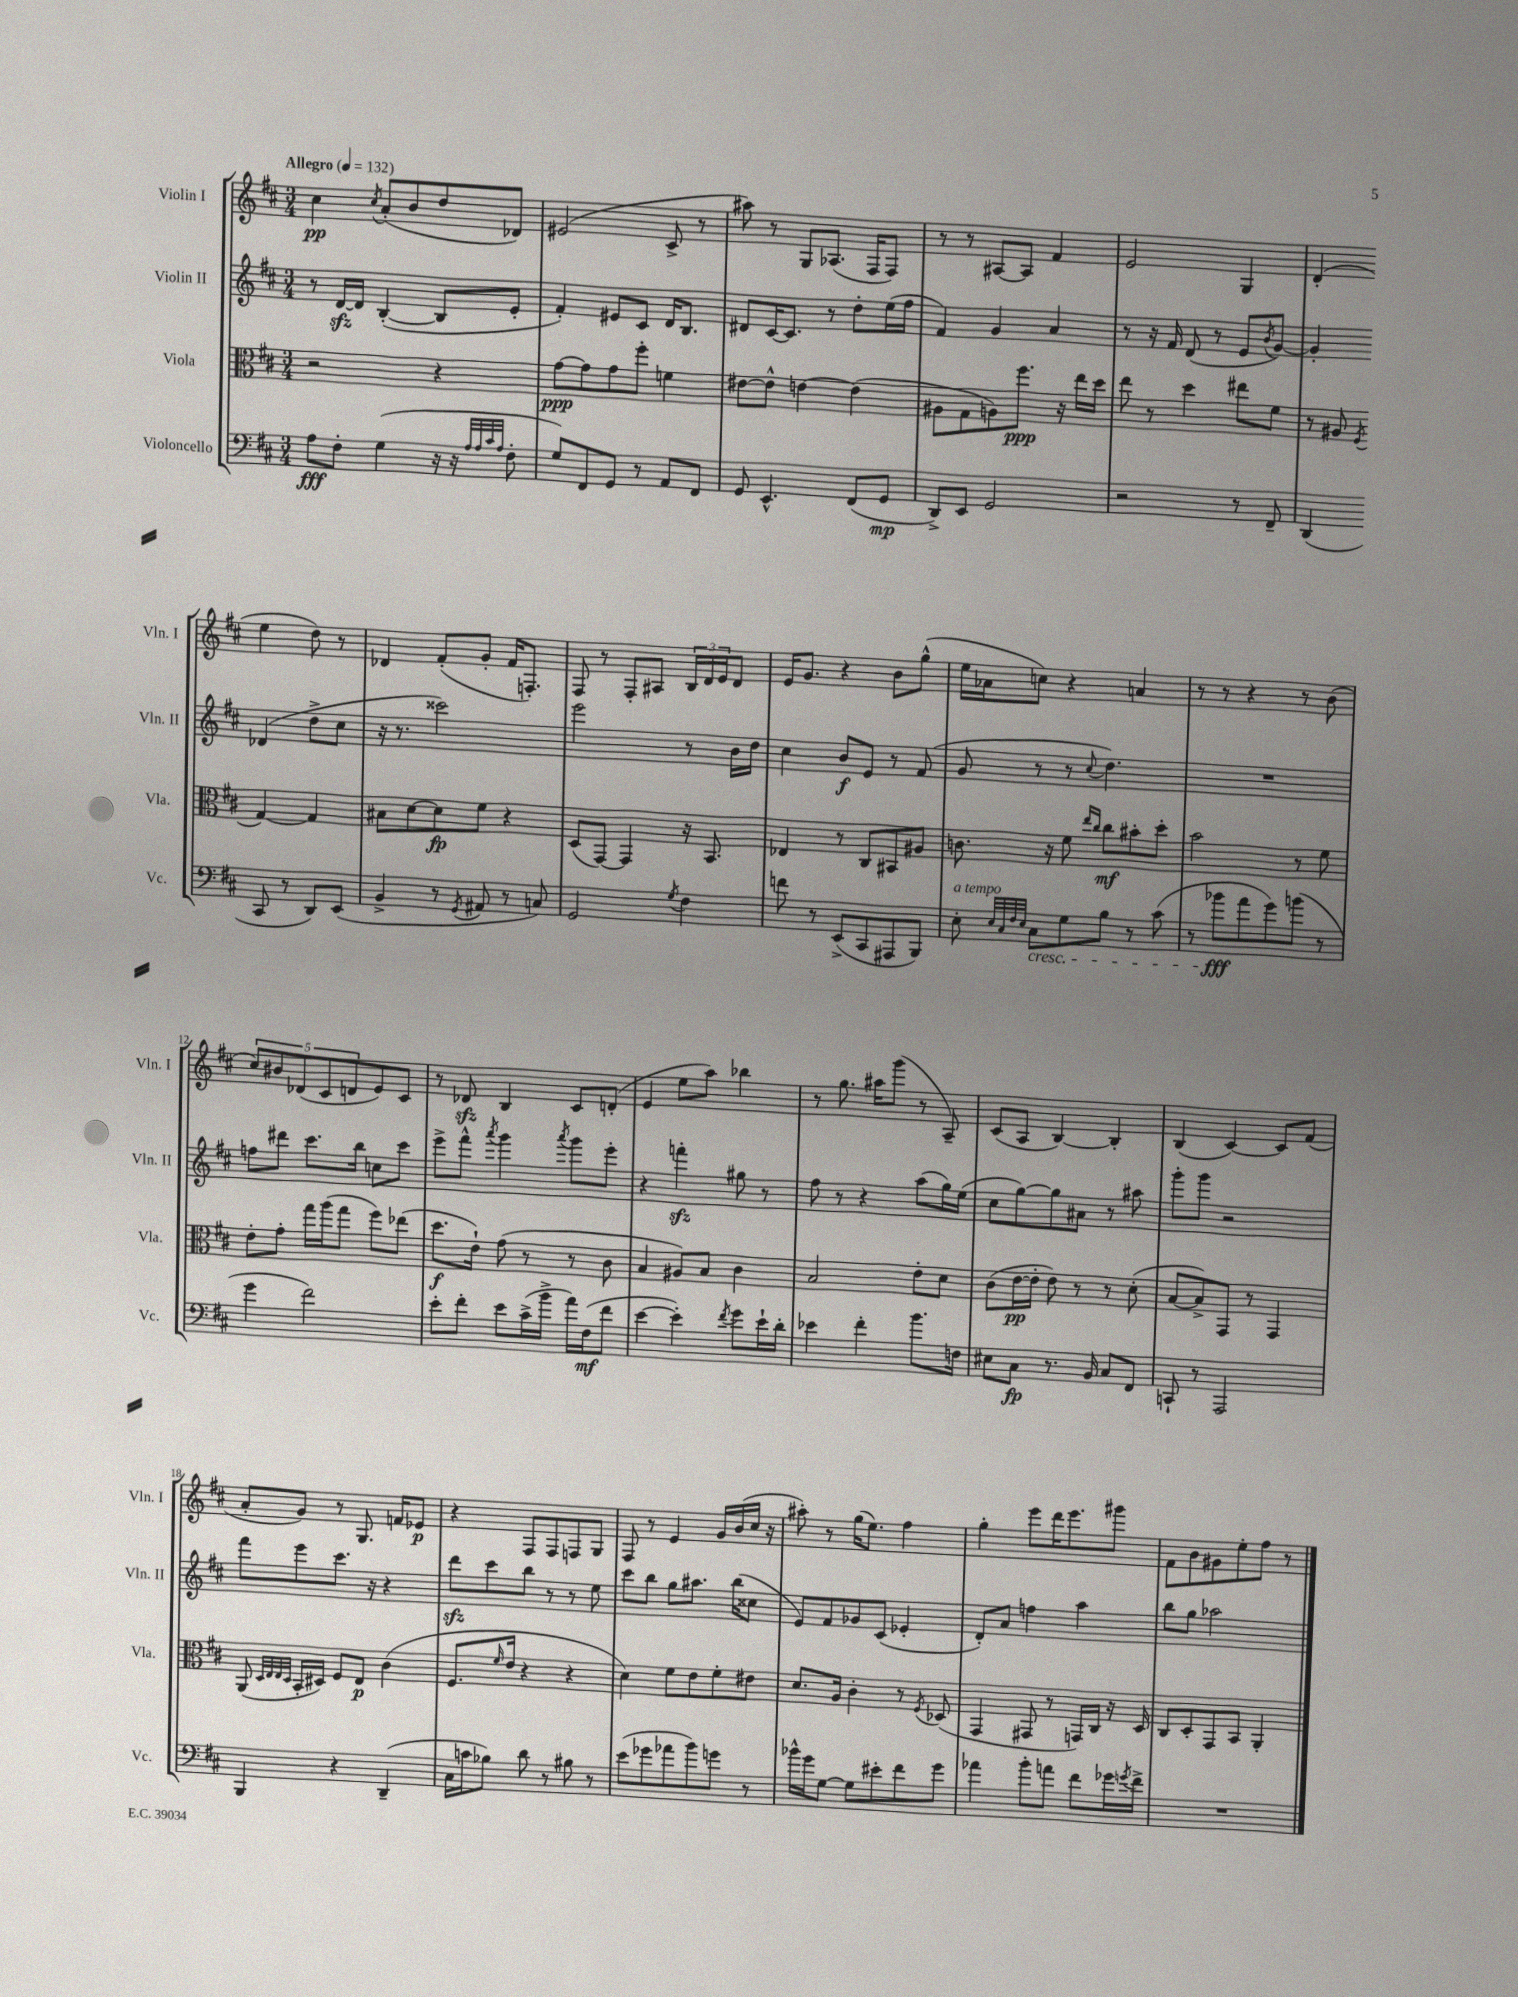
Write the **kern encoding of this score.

**kern	**kern	**kern	**kern
*staff4	*staff3	*staff2	*staff1
*clefF4	*clefC3	*clefG2	*clefG2
*k[f#c#]	*k[f#c#]	*k[f#c#]	*k[f#c#]
*M3/4	*M3/4	*M3/4	*M3/4
*MM132	*MM132	*MM132	*MM132
8A	2r	8r	4cc#
8F#'	.	[16d	.
.	.	16d]	.
.	.	.	8qcc#
(4G	.	([4B'	(8a'
.	.	.	8b
16r	4r	8B]	8dd
16r	.	.	.
32qqA	.	.	.
32qqA	.	.	.
32qqc#	.	.	.
32qqA	.	.	.
8F#'	.	8e'	8d-)
=	=	=	=
8G)	[8g	4f#')	(2e#
8FF#	8g]	.	.
8GG	8g	8e#	.
8r	8ff#'	8c#	.
8AA	4f	16d	8c#^
.	.	8.B	.
8FF#	.	.	8r
=	=	=	=
8GG	[8e#	8d#	8aa#)
4.EE^^	8e#^^]	[16c#	8r
.	.	8.c#]	.
.	[4e	.	8G
.	.	8r	(8.A-
(8FF#	(4e]	8dd'	.
.	.	.	16F#
8GG	.	(16ee	8F#)
.	.	16ff#	.
=	=	=	=
8DD^)	8A#	4f#)	8r
8EE	8G	.	8r
2GG	8A)	4g	[8A#
.	8.ff#	.	8A#]
.	.	4a	4f#
.	16r	.	.
.	16ee	.	.
.	16dd	.	.
=	=	=	=
2r	8ee	8r	2e
.	8r	16r	.
.	.	16f#	.
.	4dd	(8d	.
.	.	8r	.
8r	8ee#	8e	4G
.	.	8qb	.
8FF#~	8f#	[8g)	.
=	=	=	=
(4DD	8r	4g']	(4d'
.	8A#	.	.
.	8qF#	.	.
8CC#	[4G	(4d-	4ee
8r	.	.	.
8DD)	4G]	8dd^	8dd)
(8EE	.	8cc#	8r
=	=	=	=
4BB^	8B#	16r	4d-
.	.	8.r	.
.	[8d	.	.
8r	8d]	2ccc##)	(8f#'
8qGG	.	.	.
8AA#	8f#	.	8g'
8r	4r	.	16f#
.	.	.	8.F')
8C)	.	.	.
=	=	=	=
2GG	(8D	2eee	8F#
.	[8GG)	.	8r
.	4GG]	.	8F#'
.	.	.	8A#
8qG	.	.	.
4F#	16r	8r	24B
.	.	.	24d
.	8.BB	.	.
.	.	.	24e
.	.	16b	8d
.	.	16dd	.
=	=	=	=
8f	4E-	4cc#	16e
.	.	.	8.g
8r	.	.	.
(8EE^	8r	8b	4r
8CC#	8C#	8e	.
8AAA#	8BB#	8r	8b
8BBB)	8A#	(8f#	(8gg^^
=	=	=	=
8E'	8.c	8g	16ee
.	.	.	16a-
32qqE	.	.	.
32qqC#	.	.	.
32qqF#	.	.	.
32qqE	.	.	.
8C#	.	8r	8cc)
.	16r	.	.
8G	8f#	8r	4r
.	16qqee	.	.
.	16qqcc#	8qqcc#	.
8B	8cc#	4.dd)	.
8r	8b#'	.	4a
(8c#	8dd'	.	.
=	=	=	=
8r	2b	2.r	8r
8b-	.	.	8r
8a	.	.	4r
8g)	.	.	.
(8b	8r	.	8r
8r	8f#	.	(8b
=	=	=	=
4g	8e'	8ff	10cc#)
.	.	.	10b#
.	8g'	8ddd#	.
.	.	.	(10d-
2f#)	16gg	8.ccc#	.
.	.	.	10c#
.	(16aa	.	.
.	8gg	.	.
.	.	.	10d
.	.	16bb	.
.	8ff#)	8cc	8e)
.	(8ee-	8ccc#	8c#
=	=	=	=
8e'	8.dd	8eee^	8r
8f#'	.	8fff#^^	8d-
.	16e`)	.	.
.	.	8qaaa	.
8e	(8g	4ggg	4B
(16c#^	8r	.	.
16b^	.	.	.
.	.	8qaaa	.
16a)	8r	8ggg	8c#
(16F#	.	.	.
8f#	8c#	8eee'	(8d'
=	=	=	=
[4e	4B	4r	4e
4e'])	8A#)	4fff'	8ee
.	8B	.	8aa)
8qf#	.	.	.
8g	4c#	8gg#	4bb-
16e`	.	8r	.
16d'	.	.	.
=	=	=	=
4e-	2B	8ff#	8r
.	.	8r	8.gg
4f#'	.	4r	.
.	.	.	16aa#
.	.	.	(8ggg
8.b	8e'	(8aa	8r
.	8d	16gg)	8A~)
16F	.	(16ee	.
=	=	=	=
8E#	(8c#	8cc#	(8c#
8C#	[16e	[8gg)	8A
.	16e']	.	.
8.r	8e)	8gg]	[4B)
.	8r	8a#	.
16BB	.	.	.
8C#	8r	8r	4B']
8FF#	(8d'	8aa#	.
=	=	=	=
8CC`	[8B	8ggg'	(4B
8r	8B^])	8ggg	.
2AAA	8GG	2r	[4c#)
.	8r	.	.
.	4GG	.	8c#]
.	.	.	(8f#
=	=	=	=
4BBB	(8AA	8fff#	8a'
.	32qqD	.	.
.	32qqE	.	.
.	32qqE	.	.
.	32qqD	.	.
.	16BB'	8eee	8g)
.	16D#)	.	.
4r	8F#	8.ccc#	8r
.	8E	.	8.G
.	.	16r	.
(4DD~	(4c#	4r	.
.	.	.	16f
.	.	.	8e-
=	=	=	=
16C#	8.F#	8ddd	4r
16c	.	.	.
8B-)	.	8ccc#	.
.	16qqf#	.	.
.	16e	.	.
8d	4r	8bb	8F#
8r	.	8r	8F#
8B#	4r	8r	8F
8r	.	8ee	8G
=	=	=	=
(8e	4d)	8ccc#	8F#
8g-	.	8bb	8r
8a-	8f#	8gg	4e
8b)	8e	8.aa#	.
8g	8f#'	.	16g
.	.	(16bb	(16b
8r	8e#	8cc##	16cc#
.	.	.	16r
=	=	=	=
16b-^^	8.d	8e)	8aa#')
16g	.	.	.
[8G	.	8f#	8r
.	16A	.	.
8G]	4c#'	8g-	(16gg
.	.	.	8.ee)
8e#'	.	(8c#	.
8f#	8r	4e-'	4ff#
.	8qF#	.	.
8g	(8D-	.	.
=	=	=	=
4a-	4GG	8d')	4gg'
.	.	8a	.
8b'	8GG#	4ff	8eee
8a	8r	.	16ddd
.	.	.	8.eee
8f#	16GG)	4aa	.
.	16C#	.	.
16g-	16r	.	8ggg#
8qg	.	.	.
16f#^	16D	.	.
=	=	=	=
2.r	8C#	8bb	8f#
.	8D'	8gg	8b
.	8GG	2aa-	8g#
.	8BB	.	8ee'
.	4AA'	.	8ff#
.	.	.	8r
==	==	==	==
*-	*-	*-	*-
